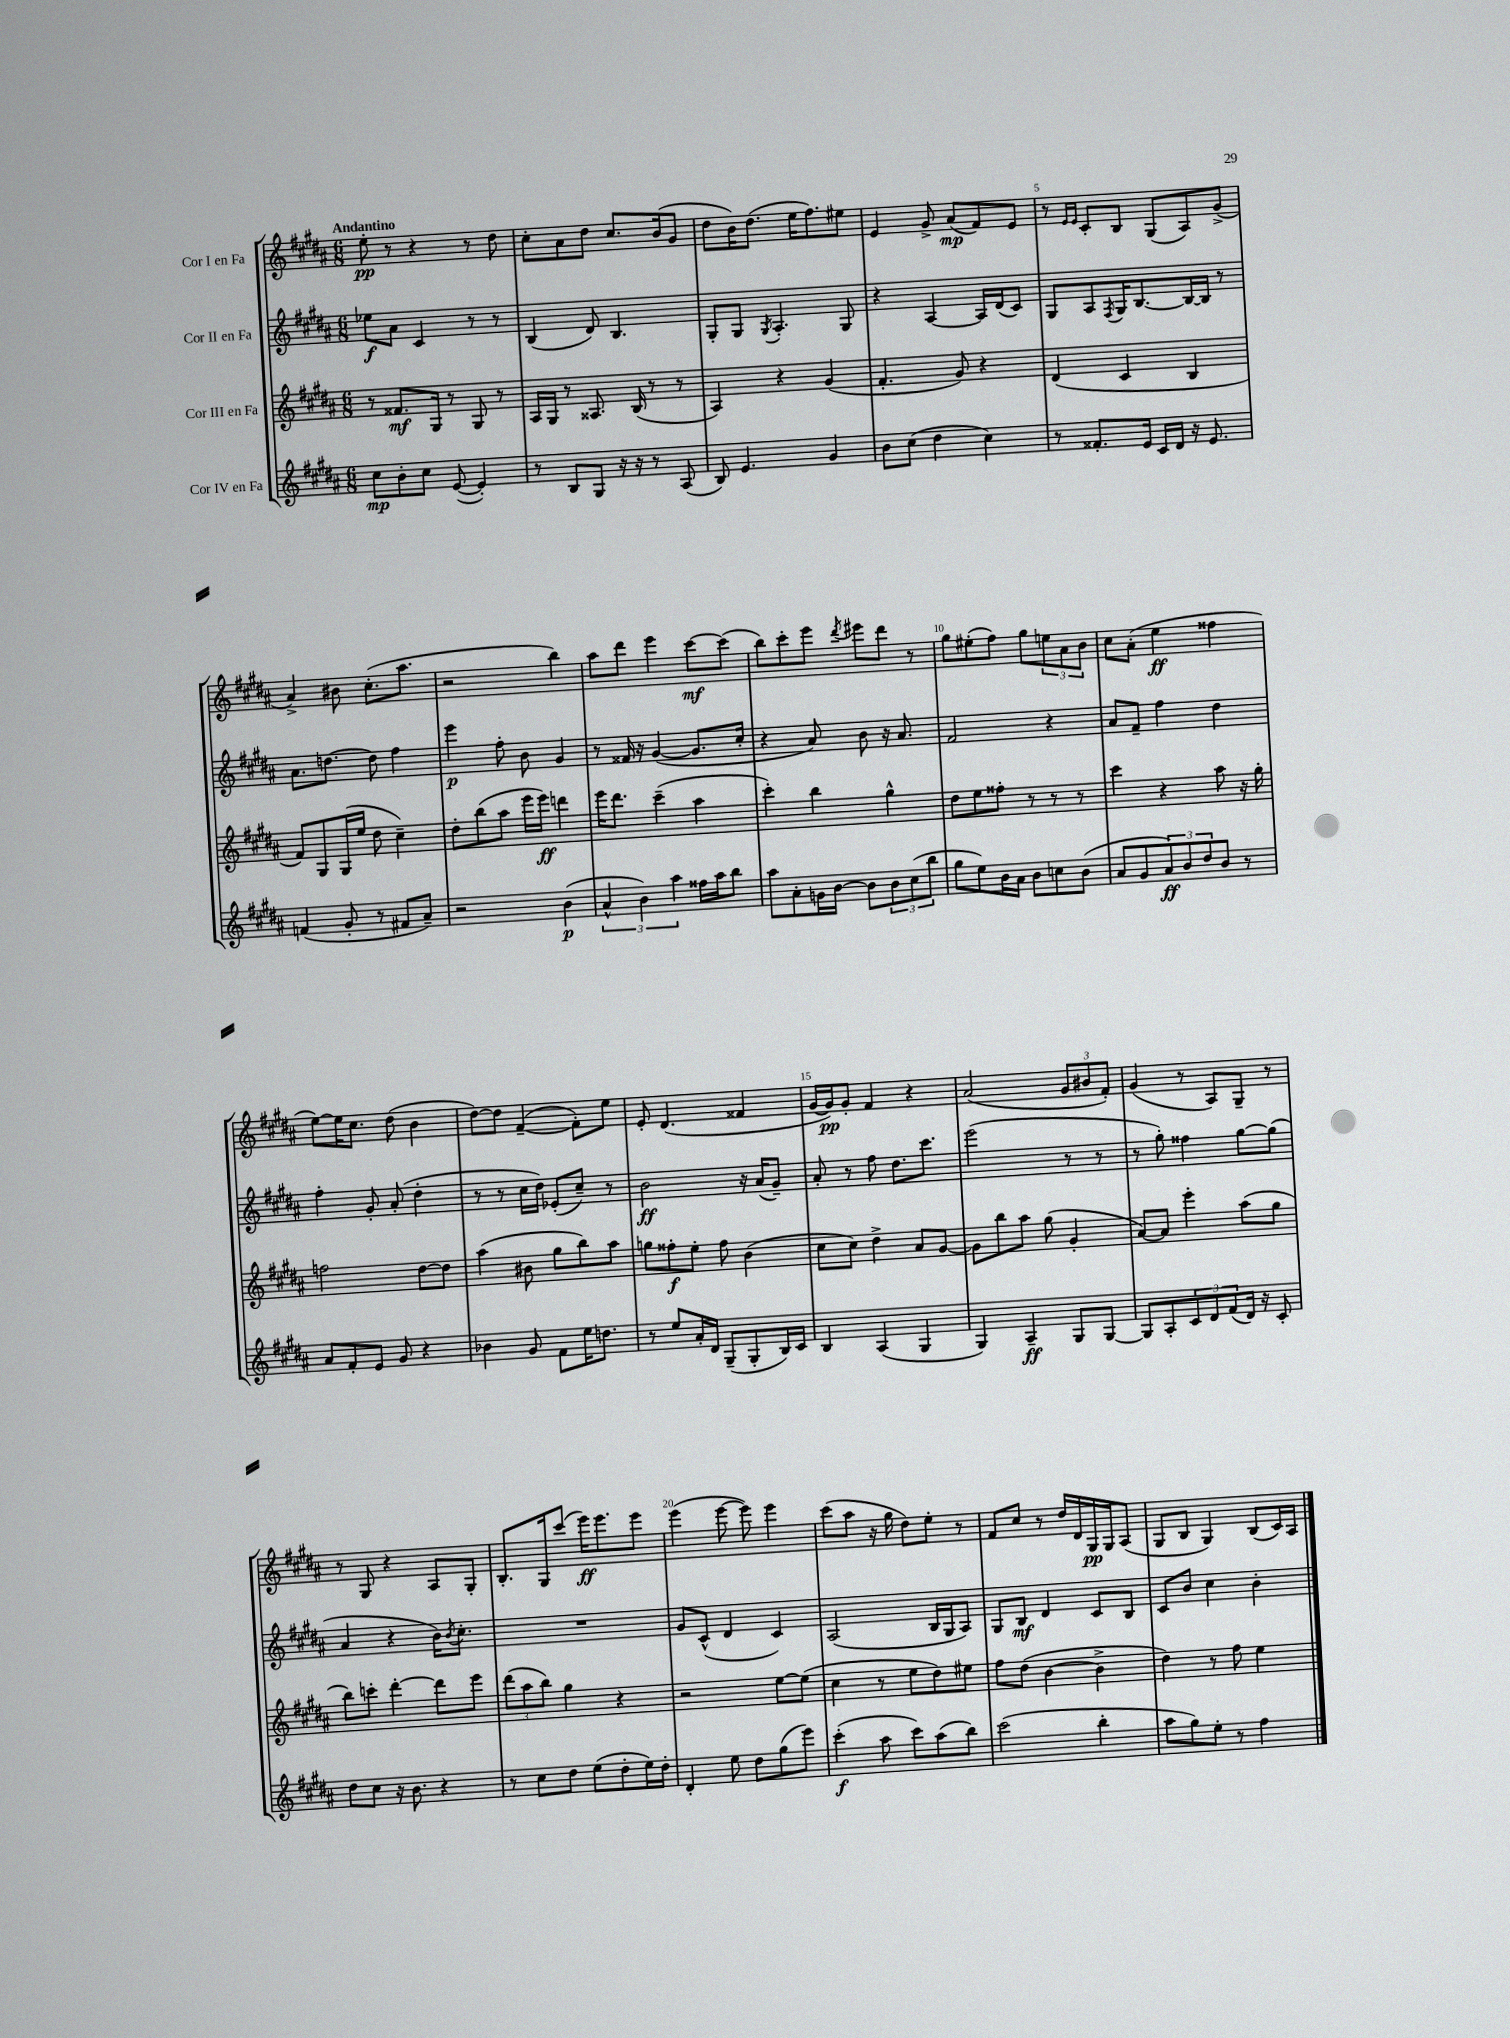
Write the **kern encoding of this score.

**kern	**kern	**kern	**kern
*staff4	*staff3	*staff2	*staff1
*clefG2	*clefG2	*clefG2	*clefG2
*k[f#c#g#d#a#]	*k[f#c#g#d#a#]	*k[f#c#g#d#a#]	*k[f#c#g#d#a#]
*M6/8	*M6/8	*M6/8	*M6/8
8cc#	8r	8ee-	8ee'
8b'	8.f##	8a#	8r
8cc#	.	4c#	4r
.	16G#	.	.
([8e	8r	.	.
4e'])	8G#	8r	8r
.	8r	8r	8dd#
=	=	=	=
8r	16A#	(4B	8cc#'
.	16G#	.	.
8B	8r	.	8a#
8G#	8.A##	8d#)	8dd#
16r	.	4.B	8.cc#
16r	(16B	.	.
8r	8r	.	.
.	.	.	(16b
(8A#	8r	.	8g#
=	=	=	=
8B)	4A#)	8G#'	8dd#
4.e	.	8G#	16b)
.	.	.	(8.dd#
.	.	8qG#	.
.	4r	4.A#'	.
.	.	.	16ee
.	.	.	8.ff#)
4g#	(4g#	.	.
.	.	8G#	8ee#
=	=	=	=
8b	4.f#'	4r	4e
(8cc#	.	.	.
4dd#	.	[4A#	8g#^
.	8g#)	.	(8a#
4cc#)	4r	16A#]	8f#)
.	.	(16d#	.
.	.	8c#)	8e
=	=	=	=
8r	(4d#	8G#	8r
.	.	.	16qqe
.	.	.	16qqe
8.f##'	.	8A#	8c#'
.	.	8qF#	.
.	4c#	16G#	8B
16e	.	[8.B	.
16c#	.	.	(8G#
16d#	.	.	.
16r	4B	16B_	8A#)
8.e	.	16B]	.
.	.	8r	(8g#^
=	=	=	=
(4f	8f#)	8.a#	4a#^)
.	8G#	.	.
.	.	[8.dd	.
8g#'	(16G#	.	8b#
.	16ee	.	.
8r	8dd#	8dd]	(8.cc#'
8f#	4cc#~)	4ff#	.
.	.	.	8.aa#
8a#~)	.	.	.
=	=	=	=
2r	8dd#'	4eee	2r
.	(8bb	.	.
.	8aa#	8ff#'	.
.	16eee	8b	.
.	16eee)	.	.
(4b	4ddd	4g#	4bb)
=	=	=	=
6a#^^	16eee	8r	8aa#
.	8.ddd#	.	.
.	.	16f##	8ddd#
6b)	.	.	.
.	.	16r	.
.	(4ccc#~	([4g#	4eee
6aa#	.	.	.
16ff##	4aa#	8.g#]	[8ccc#
16aa#	.	.	.
8bb	.	.	(8ccc#]
.	.	16cc#'	.
=	=	=	=
8aa#	4ccc#')	4r	8bb)
8a#'	.	.	8ccc#'
16g	4bb	8a#)	8eee
[16b	.	.	.
.	.	.	8qddd#
8b]	.	8b	8eee#
12b	4gg#^^	16r	8ddd#
.	.	8.a#	.
(12cc#	.	.	.
.	.	.	8r
12bb	.	.	.
=	=	=	=
8gg#	8dd#	2f#	8gg#
8ee)	8ee	.	(8ee#'
16b	8ff##'	.	8ff#)
16a#	.	.	.
8b	8r	.	8gg#
8cc	8r	4r	12ee
.	.	.	12a#
(8b	8r	.	.
.	.	.	12b
=	=	=	=
8a#	4ccc#	8a#	8cc#
8g#	.	8f#~	(8a#'
12a#)	4r	4ff#	4ee
12b	.	.	.
12dd#	.	.	.
8b	8aa#	4dd#	4ff##
8r	16r	.	.
.	16gg#'	.	.
=	=	=	=
8a#	2ff	4ff#'	[8ee)
8f#'	.	.	16ee]
.	.	.	8.cc#
8e	.	8g#'	.
8g#	.	(8a#'	(8dd#
4r	[8dd#	4dd#'	4b
.	8dd#]	.	.
=	=	=	=
4b-	(4aa#	8r	[8dd#)
.	.	8r	8dd#]
8g#	8b#	16cc#	([4f#~
.	.	16dd#)	.
8f#	8gg#	(8e-'	.
16ee	8bb)	8cc#~)	8f#'])
8.dd	.	.	.
.	8aa#	8r	8ee
=	=	=	=
8r	8gg	2b	8e'
8ee	8ff##'	.	(4.d#
16a#'	8ee'	.	.
16d#	.	.	.
(8G#~	8ff##	.	.
8G#'	(4b	16r	4f##
.	.	(16a#	.
16B)	.	8g#~)	.
16c#	.	.	.
=	=	=	=
4B	8cc#	8a#'	[16g#
.	.	.	16g#])
.	8cc#)	8r	8g#'
(4A#	4dd#^	8ff#	4f#
.	.	8.dd#	.
4G#	8a#	.	4r
.	.	8.ccc#	.
.	[8g#	.	.
=	=	=	=
4G#)	8g#]	(2eee	(2a#
.	8bb	.	.
4A#~	8aa#	.	.
.	(8gg#	.	.
8G#	4g#'	8r	12g#
.	.	.	12b#
[8G#	.	8r	.
.	.	.	12f#')
=	=	=	=
8G#]	[8a#)	8r	(4g#
8A#'	8a#]	8gg#')	.
12c#	4eee'	4ff##	8r
12d#	.	.	.
.	.	.	8A#)
(12f#	.	.	.
16d#)	(8aa#	[8gg#	8G#~
16r	.	.	.
8c#'	8gg#	(8gg#]	8r
=	=	=	=
8dd#	8bb)	4a#	8r
8cc#	8ccc'	.	8G#
16r	[4ddd#'	4r	4r
8.b	.	.	.
4r	8ddd#]	16b)	8A#
.	.	8qb	.
.	.	8.cc#'	.
.	8eee	.	8G#'
=	=	=	=
8r	(12ddd#	2.r	8.B'
.	12aa#	.	.
8cc#	.	.	.
.	12bb)	.	.
.	.	.	16G#
8dd#	4gg#	.	(8ccc#
(8ee	.	.	16eee)
.	.	.	8.eee
8dd#'	4r	.	.
16ee)	.	.	8eee
16dd#'	.	.	.
=	=	=	=
4d#'	2r	8g#	(4eee
.	.	(8c#^^	.
8ee	.	4d#	[8eee
8dd#	.	.	8eee])
(8gg#	[8ee	4c#)	4eee
8eee)	(8ee]	.	.
=	=	=	=
(4ccc#'	4cc#	(2A#	(8ccc#
.	.	.	8aa#
8aa#	8r	.	16r
.	.	.	16gg#
8ccc#)	8ee	.	8dd#)
(8aa#	8dd#)	16B	8ee'
.	.	16G#	.
8bb)	8ee#	8A#)	8r
=	=	=	=
(2ccc#	8ff#	8G#	8f#
.	(8dd#	8B	8cc#
.	[4b	4d#	8r
.	.	.	16dd#
.	.	.	16d#
4bb'	4b^]	8c#	16G#
.	.	.	16G#
.	.	8B	(8A#
=	=	=	=
8aa#	4dd#)	8c#	8G#
8gg#)	.	8b	8B
8ee'	8r	4cc#	4G#)
8r	8ff#	.	.
4ff#	4ee	4b'	(8B
.	.	.	16c#)
.	.	.	16A#
==	==	==	==
*-	*-	*-	*-
